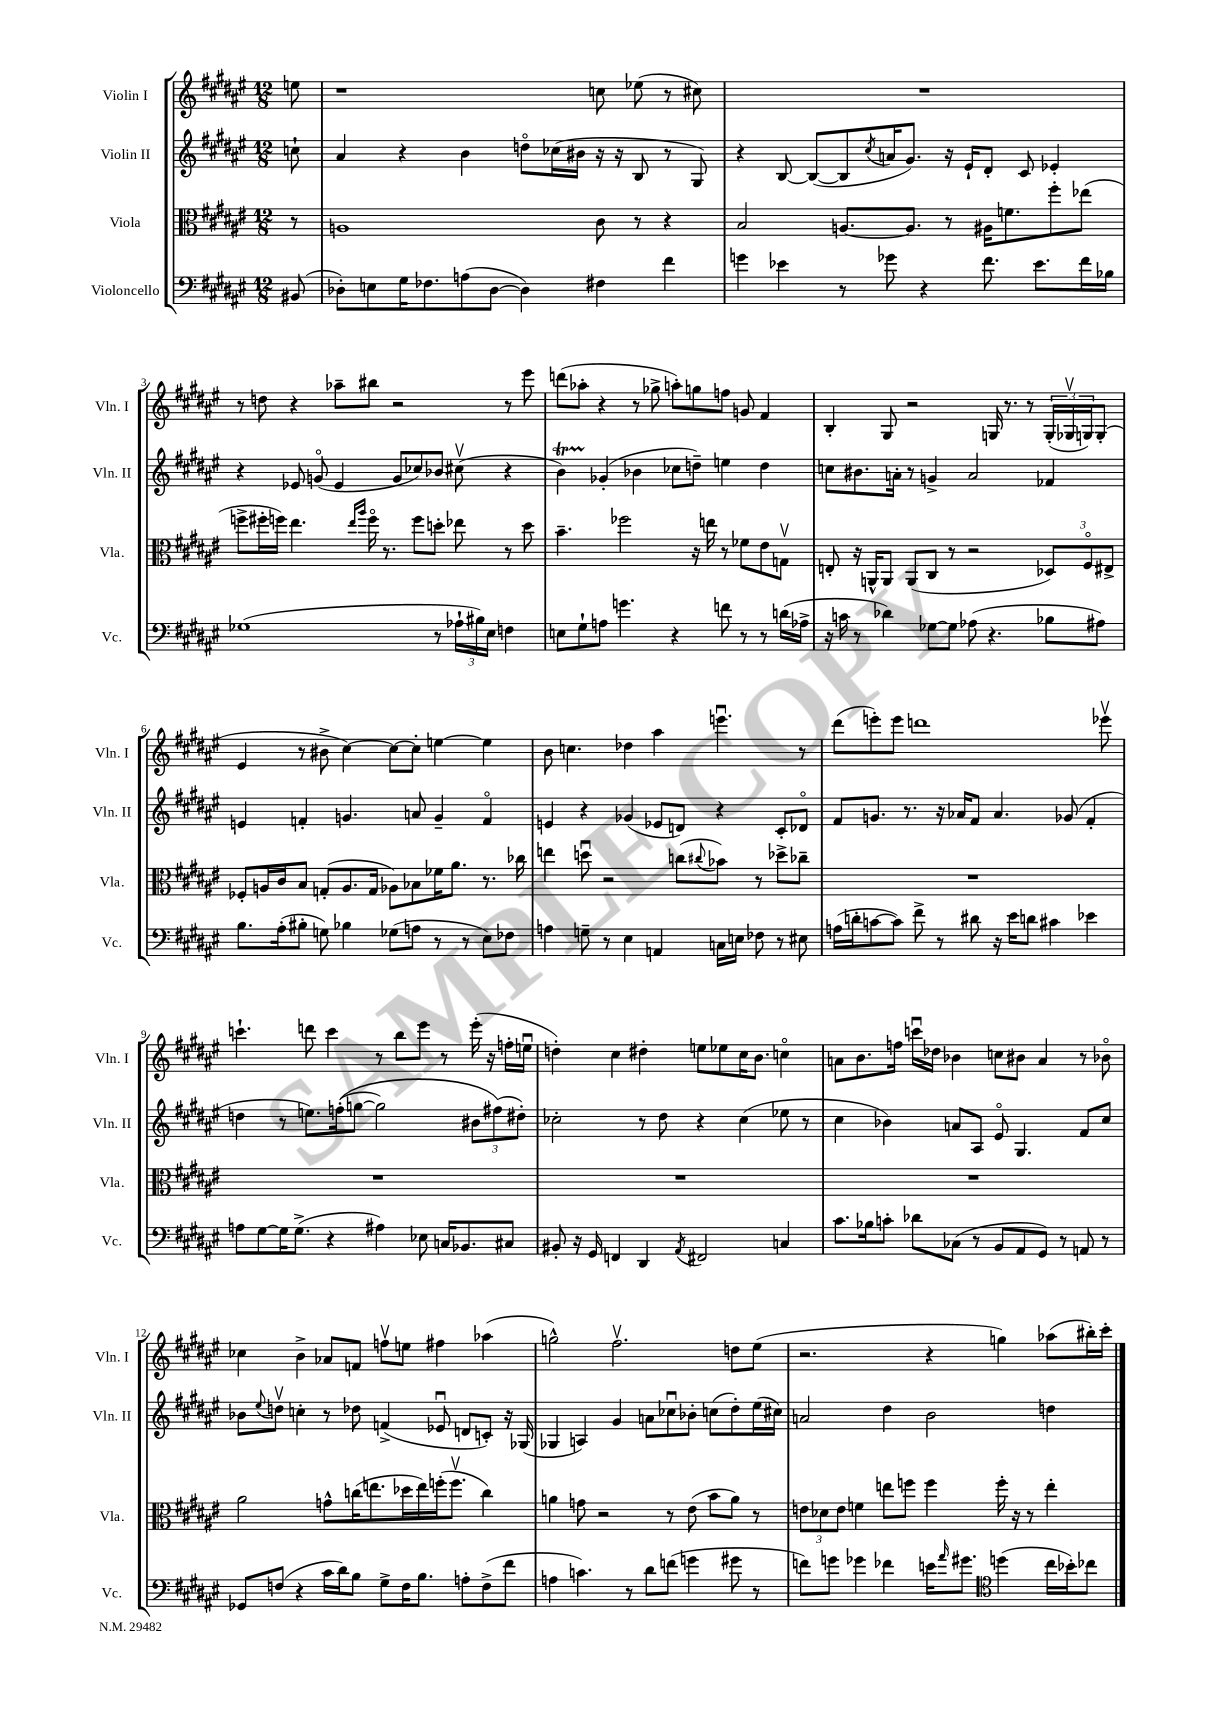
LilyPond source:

<<
\new StaffGroup <<
\new Staff = "s0" \with { instrumentName = "Violin I" shortInstrumentName = "Vln. I" } {
    \clef treble \key fis \major \numericTimeSignature \time 12/8 \partial 8
    e''8 |
    r1 c''8 ees''8( r8 cis''8) |
    R1. |
    r8 d''8 r4 aes''8-- bis''8 r2 r8 eis'''8 |
    d'''8( aes''8-. r4 r8 ges''8-> a''8-.) g''8 f''8 g'8 fis'4 |
    b4-. gis8 r2 g16 r8. r8 \tuplet 3/2 { g16-.( ges16\upbow g16) } g8-.( |
    eis'4 r8 bis'8-> cis''4~) cis''8~ cis''8-. e''4~ e''4 |
    b'8 c''4. des''4 ais''4 e'''4.\downbow r8 |
    dis'''8( e'''8-.) e'''8 d'''1 ees'''8\upbow |
    c'''4.-! d'''8 c'''4 r8 b''8 eis'''8 r8 eis'''16-.( r16 f''16-. e''16\downbow |
    d''4-.) cis''4 dis''4-. e''8 ees''8 cis''16 b'8. c''4\flageolet |
    a'8 b'8. f''16 c'''16\downbow des''16 bes'4 c''8 bis'8 a'4 r8 bes'8\flageolet |
    ces''4 b'4-> aes'8 f'8 f''8\upbow e''8 fis''4 aes''4( |
    g''2-^) fis''2.\upbow d''8 eis''8( |
    r2. r4 g''4) aes''8( bis''16-.) cis'''16-. \bar "|." |
}
\new Staff = "s1" \with { instrumentName = "Violin II" shortInstrumentName = "Vln. II" } {
    \clef treble \key fis \major \numericTimeSignature \time 12/8 \partial 8
    c''8-! |
    ais'4 r4 b'4 d''8\flageolet ces''16( bis'16 r16 r16 b8 r8 gis8) |
    r4 b8~ b8~( b8 \acciaccatura { cis''8 } a'16 gis'8.) r16 eis'16-! dis'8-. cis'8 ees'4-. |
    r4 ees'8 g'8\flageolet( ees'4 g'8 ces''8) bes'8 cis''8\upbow( r4 |
    b'4\startTrillSpan) ges'4-.\stopTrillSpan( bes'4 ces''8 d''8--) e''4 d''4 |
    c''8 bis'8. a'16-. r8 g'4-> a'2 fes'4 |
    e'4 f'4-. g'4. a'8 g'4-- f'4\flageolet |
    e'4 r4 ges'4( ees'8 d'8) r4 cis'8-. des'8\flageolet |
    fis'8 g'8. r8. r16 aes'16 fis'8 aes'4. ges'8( fis'4-. |
    d''4 r8 e''8.) f''16-.(\( g''8~ g''2) \tuplet 3/2 { bis'8 fis''8(\) dis''8-.) } |
    ces''2-. r8 dis''8 r4 ces''4( ees''8 r8 |
    cis''4 bes'4) a'8 ais8 eis'8\flageolet gis4. fis'8 cis''8 |
    bes'8 \appoggiatura { eis''8 } d''8\upbow c''4-. r8 des''8 f'4->( ees'8\downbow d'8 c'8-.) r16 ges16( |
    ges4 a4) gis'4 a'8 ces''8\downbow bes'8-. c''8( dis''8-.) eis''16( cis''16) |
    a'2 dis''4 b'2 d''4 \bar "|." |
}
\new Staff = "s2" \with { instrumentName = "Viola" shortInstrumentName = "Vla." } {
    \clef alto \key fis \major \numericTimeSignature \time 12/8 \partial 8
    r8 |
    a1 cis'8 r8 r4 |
    b2 a8.~ a8. r8 ais16 f'8. fis''8-. ees''8( |
    f''8-> fis''16-. f''16) eis''4. \grace { eis''16 ais''16 } f''16\flageolet r8. f''8 d''8-. ees''8 r8 d''8 |
    b'4.-- fes''2 r16 e''16 r8 fes'8 eis'8 g8\upbow |
    e8-. r16 a,16-^ a,8 a,8( cis8 r8 r2 \tuplet 3/2 { des8) fis8\flageolet eis8-> } |
    fes8-. a16 cis'16 b8 g8-.( a8. g16 aes8) bes8 fes'16 ais'8. r8. ces''16 |
    e''4 d''8\downbow r2 c''8( \appoggiatura { cis''8 } bes'8) r8 des''8-> ces''8-- |
    R1. |
    R1. |
    R1. |
    R1. |
    ais'2 g'8-^ c''16( e''8. des''16 e''16) f''16-.( f''8.\upbow c''4) |
    a'4 g'8 r2 r8 eis'8( b'8 a'8) r8 |
    \tuplet 3/2 { e'8 des'8 e'8 } f'4 e''8 f''8 f''4 f''16-. r16 r8 e''4-. \bar "|." |
}
\new Staff = "s3" \with { instrumentName = "Violoncello" shortInstrumentName = "Vc." } {
    \clef bass \key fis \major \numericTimeSignature \time 12/8 \partial 8
    bis,8( |
    des8-.) e8 gis16 fes8. a8( des8~ des4) fis4 fis'4 |
    g'4 ees'4 r8 ges'8 r4 fis'8. ees'8. fis'16 bes16 |
    ges1( r8 \tuplet 3/2 { aes16-! bis16) eis16 } f4 |
    e8 gis8-! a8 g'4. r4 f'8 r8 r8 d'16( aes16-> |
    r16 c'16 r8 des'4) ges8~ ges8 aes8( r4. bes8 ais8) |
    b8. ais16-.( bis8-. g8) bes4 ges8( a8 r8 r8 eis8) fes8 |
    a4 g8-- r8 eis4 a,4 c16 e16 fes8 r8 eis8 |
    a16( d'16-. c'8~ c'8) fis'8-> r8 dis'8 r16 eis'16 d'8 cis'4 ees'4 |
    a8 gis8~ gis16 gis8.->( r4 ais4) ees8 c16 bes,8. cis8 |
    bis,8-. r16 gis,16 f,4 dis,4 \acciaccatura { ais,8 } fis,2 c4 |
    cis'8. bes16 c'8-. des'8 ces8( r8 b,8 ais,8 gis,8) r8 a,8 r8 |
    ges,8 f8( r4 cis'16 dis'16) b8 gis8-> f16 b8. a8-. f8->( fis'8 |
    a4 c'4.) r8 dis'8 f'8( g'4 gis'8 r8 |
    f'8) g'8 ges'4 fes'4 e'16 \grace { ais'16 } gis'8. \clef tenor d''4( cis''16 bes'16-.) ces''8 \bar "|." |
}
>>
>>
